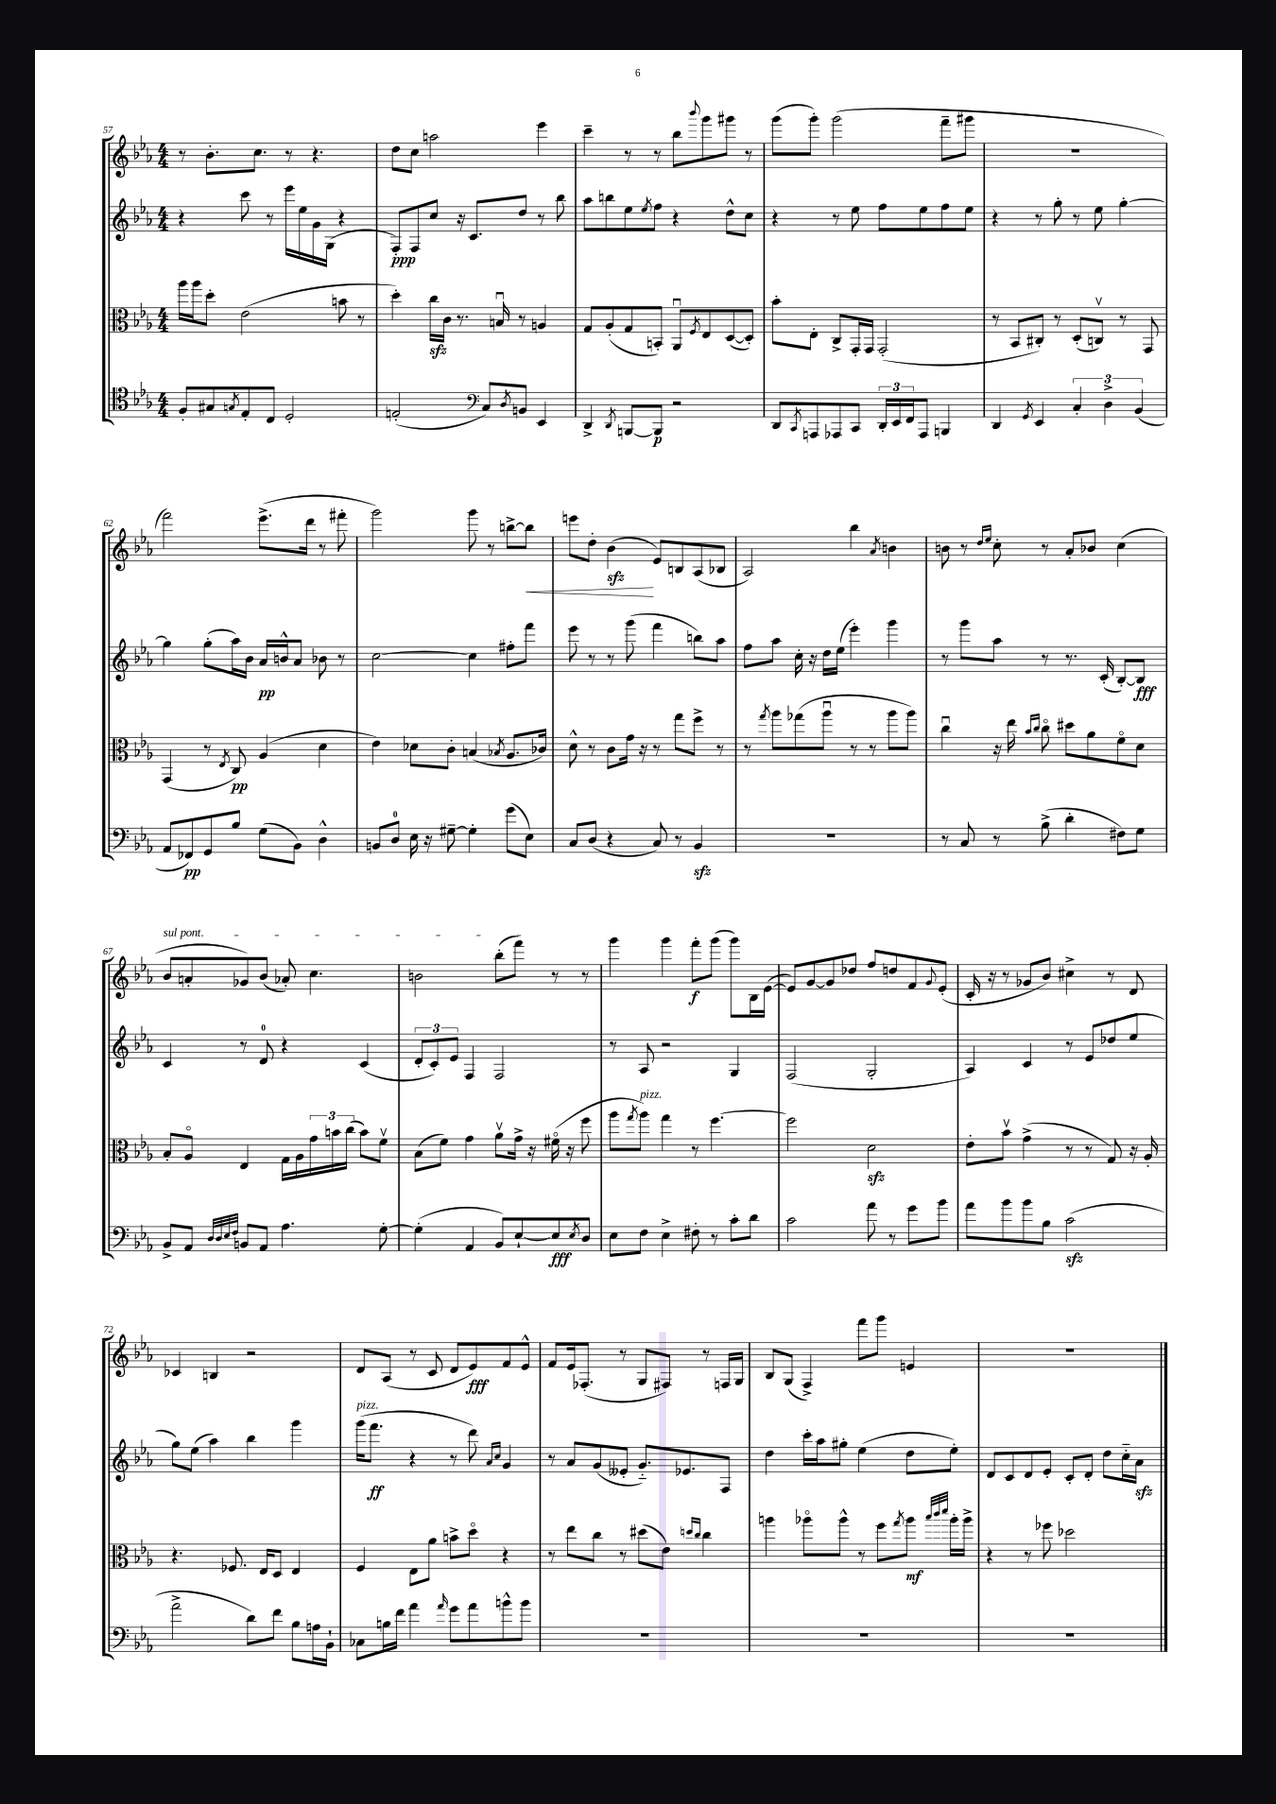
<<
\new StaffGroup <<
\new Staff = "s0" {
    \clef treble \key ees \major \numericTimeSignature \time 4/4
    r8 bes'8.-. c''8. r8 r4. |
    d''8 c''8 a''2 ees'''4 |
    c'''4-- r8 r8 bes''8 \appoggiatura { bes'''8 } g'''8 gis'''8 r8 |
    g'''8( g'''8-.) g'''2( f'''8-- gis'''8 |
    R1 |
    f'''2) ees'''8.->( d'''16 r8 fis'''8-. |
    g'''2) g'''8 r8 b''8~-> b''8\< |
    e'''8 d''8-. bes'4\sfz\!( ees'8) b8 aes8( bes8 |
    aes2) bes''4 \acciaccatura { aes'8 } b'4 |
    b'8 r8 \grace { d''16 ees''16 } c''8-. r8 aes'8-. bes'8 c''4( |
    \once \override TextSpanner.bound-details.left.text = \markup { \italic "sul pont." } bes'8\startTextSpan a'8-. ges'8) bes'8( aes'8-.) c''4. |
    b'2 bes''8-.( f'''8\stopTextSpan) r8 r8 |
    g'''4 g'''4 f'''8-.\f g'''8( g'''8) bes16 ees'16~( |
    ees'8) g'8~ g'8 des''8 f''8 d''8 f'8 \appoggiatura { g'8 } ees'8-.( |
    c'16-. r16 r8 ges'8 bes'8) cis''4-> r8 d'8 |
    ces'4 b4 r2 |
    d'8 aes8( r8 c'8 d'8 ees'8\fff) f'8 ees'8-^ |
    f'8 ees'16 fes8.-.( r8 g8 fis8) r8 f16 g16 |
    bes8 g8( f4->) f'''8 g'''8 e'4 |
    R1 \bar "|." |
}
\new Staff = "s1" {
    \clef treble \key ees \major \numericTimeSignature \time 4/4
    r4 c'''8 r8 ees'''16 ees''16 g'16 g16( r4 |
    f8-.\ppp) f8 c''8 r16 c'8. d''8 r8 bes''8 |
    aes''8 b''8 ees''8 \acciaccatura { ees''8 } f''8 r4 d''8-^ c''8 |
    r4 r8 ees''8 f''8 ees''8 f''8 ees''8 |
    r4 r8 g''8-. r8 ees''8 g''4~-. |
    g''4 g''8-.( aes''16) bes'16 aes'16\pp b'16-^ aes'8 bes'8 r8 |
    c''2~ c''4 fis''8-. f'''8 |
    ees'''8 r8 r8 g'''8( f'''4 b''8) aes''8 |
    f''8 aes''8 c''16-. r16 d''16 ees''16( ees'''4-.) g'''4 |
    r8 g'''8 aes''8 r8 r8. c'16-.( bes8~-.) bes8\fff |
    c'4 r8 d'8-0 r4 c'4( |
    \tuplet 3/2 { d'8-. c'8-.) ees'8 } f4 f2 |
    r8 aes8 r2 g4 |
    f2( g2-. |
    aes4) c'4 r8 ees'8 des''8( ees''8 |
    g''8) ees''8( aes''4) bes''4 g'''4 |
    g'''16^\markup { \italic "pizz." }( f'''8.\ff r4 r8 d'''8) \grace { aes'16 c''16 } g'4 |
    r8 aes'8 g'8( eeses'8-. g'8.-_) ees'8. f8 |
    d''4 c'''16-. aes''16 gis''8-. ees''4( d''8 ees''8-.) |
    d'8 c'8 d'8 ees'8-. c'8-. d'8-. d''8 c''16-_ aes'16\sfz \bar "|." |
}
\new Staff = "s2" {
    \clef alto \key ees \major \numericTimeSignature \time 4/4
    aes''16 aes''16 d''8-. ees'2( b'8 r8 |
    d''4-.) c''16\sfz c'16 r8. b16\downbow r8 a4 |
    g8 aes8-.( g8 b,8-.) aes,8\downbow \acciaccatura { f8 } ees8 d8~( d8-.) |
    bes'8-. ees8-. c8-> g,16-. g,16 g,2-.( |
    r8 bes,8 cis8-.) r8 d8-.( c8\upbow) r8 g,8 |
    g,4( r8 \acciaccatura { ees8 } c8\pp) aes4( d'4 |
    ees'4) des'8 c'8-. b4( \acciaccatura { bes8 } aes8. ces'16) |
    d'8-^ r8 c'8 g'16 r16 r8 g''8 f''8-> r8 |
    r8 \acciaccatura { g''8 } aes''8 ges''8( aes''8\downbow r8 r8 aes''8 aes''8) |
    c''4\downbow r16 ees''16 \grace { bes'16 c''16 } c''8\flageolet dis''8 aes'8 f'8\flageolet d'8 |
    bes8-. aes8\flageolet ees4 g16 aes16 \tuplet 3/2 { g'16 b'16 c''16( } b'8) f'8\upbow |
    bes8( f'8) g'4 aes'8\upbow g'16-> r16 fis'16\flageolet( r16 f''8 |
    aes''8 \acciaccatura { g''8 } aes''8^\markup { \italic "pizz." }) g''4 r8 f''4.~ |
    f''2 d'2\sfz |
    ees'8-. bes'8\upbow g'4->( r8 r8 g8) r16 aes16-. |
    r4. fes8. ees16 d8 ees4 |
    f4 ees8 aes'8 b'8-> d''8\flageolet r4 |
    r8 ees''8 c''8 r8 dis''8( ees'8) \grace { d''16 c''16 } c''4 |
    a''4 aes''8\flageolet aes''8-^ r8 f''8 \acciaccatura { g''8 } aes''8\mf \grace { bes''32 c'''32 d'''32 } aes''16-. aes''16-> |
    r4 r8 fes''8 des''2 \bar "|." |
}
\new Staff = "s3" {
    \clef tenor \key ees \major \numericTimeSignature \time 4/4
    f8-. gis8 \acciaccatura { g8 } ees8-. c8 d2-. |
    e2-.( \clef bass c8) \acciaccatura { d8 } b,8 ees,4 |
    d,4-> \acciaccatura { d,8 } b,,8~ b,,8\p r2 |
    d,8 \acciaccatura { c,8 } a,,8 aes,,8 c,8 \tuplet 3/2 { d,16-. ees,16 f,16 } aes,,8 b,,4 |
    d,4 \acciaccatura { g,8 } ees,4 \tuplet 3/2 { c4-. d4-> bes,4( } |
    aes,8 fes,8\pp) g,8 bes8 g8( bes,8) d4-^ |
    b,8 d8-0 ees16 r16 gis8~-- gis4-. g'8( ees8) |
    c8 d8( r4 c8) r8 bes,4\sfz |
    R1 |
    r8 c8 r8 bes8->( d'4-. fis8) g8 |
    bes,8-> aes,8 \grace { d32 d32 ees32 f32 } b,8 aes,8 aes4. g8~-. |
    g4-.( aes,4 bes,8) ees8~-! ees8\fff \acciaccatura { ees8 } d8 |
    ees8 f8 ees4-> fis8-. r8 c'8-. d'8 |
    c'2 aes'8 r8 g'8 bes'8 |
    aes'8 bes'8 bes'8 bes8 c'2\sfz( |
    aes'2-> d'8) f'8 bes8 a16 bes,16-! |
    ces8 b16 f'16 aes'4 \grace { aes'16 } g'8 aes'8 b'8-^ b'8 |
    R1 |
    R1 |
    R1 \bar "|." |
}
>>
>>
\layout { \context { \Score currentBarNumber = #57 } }
